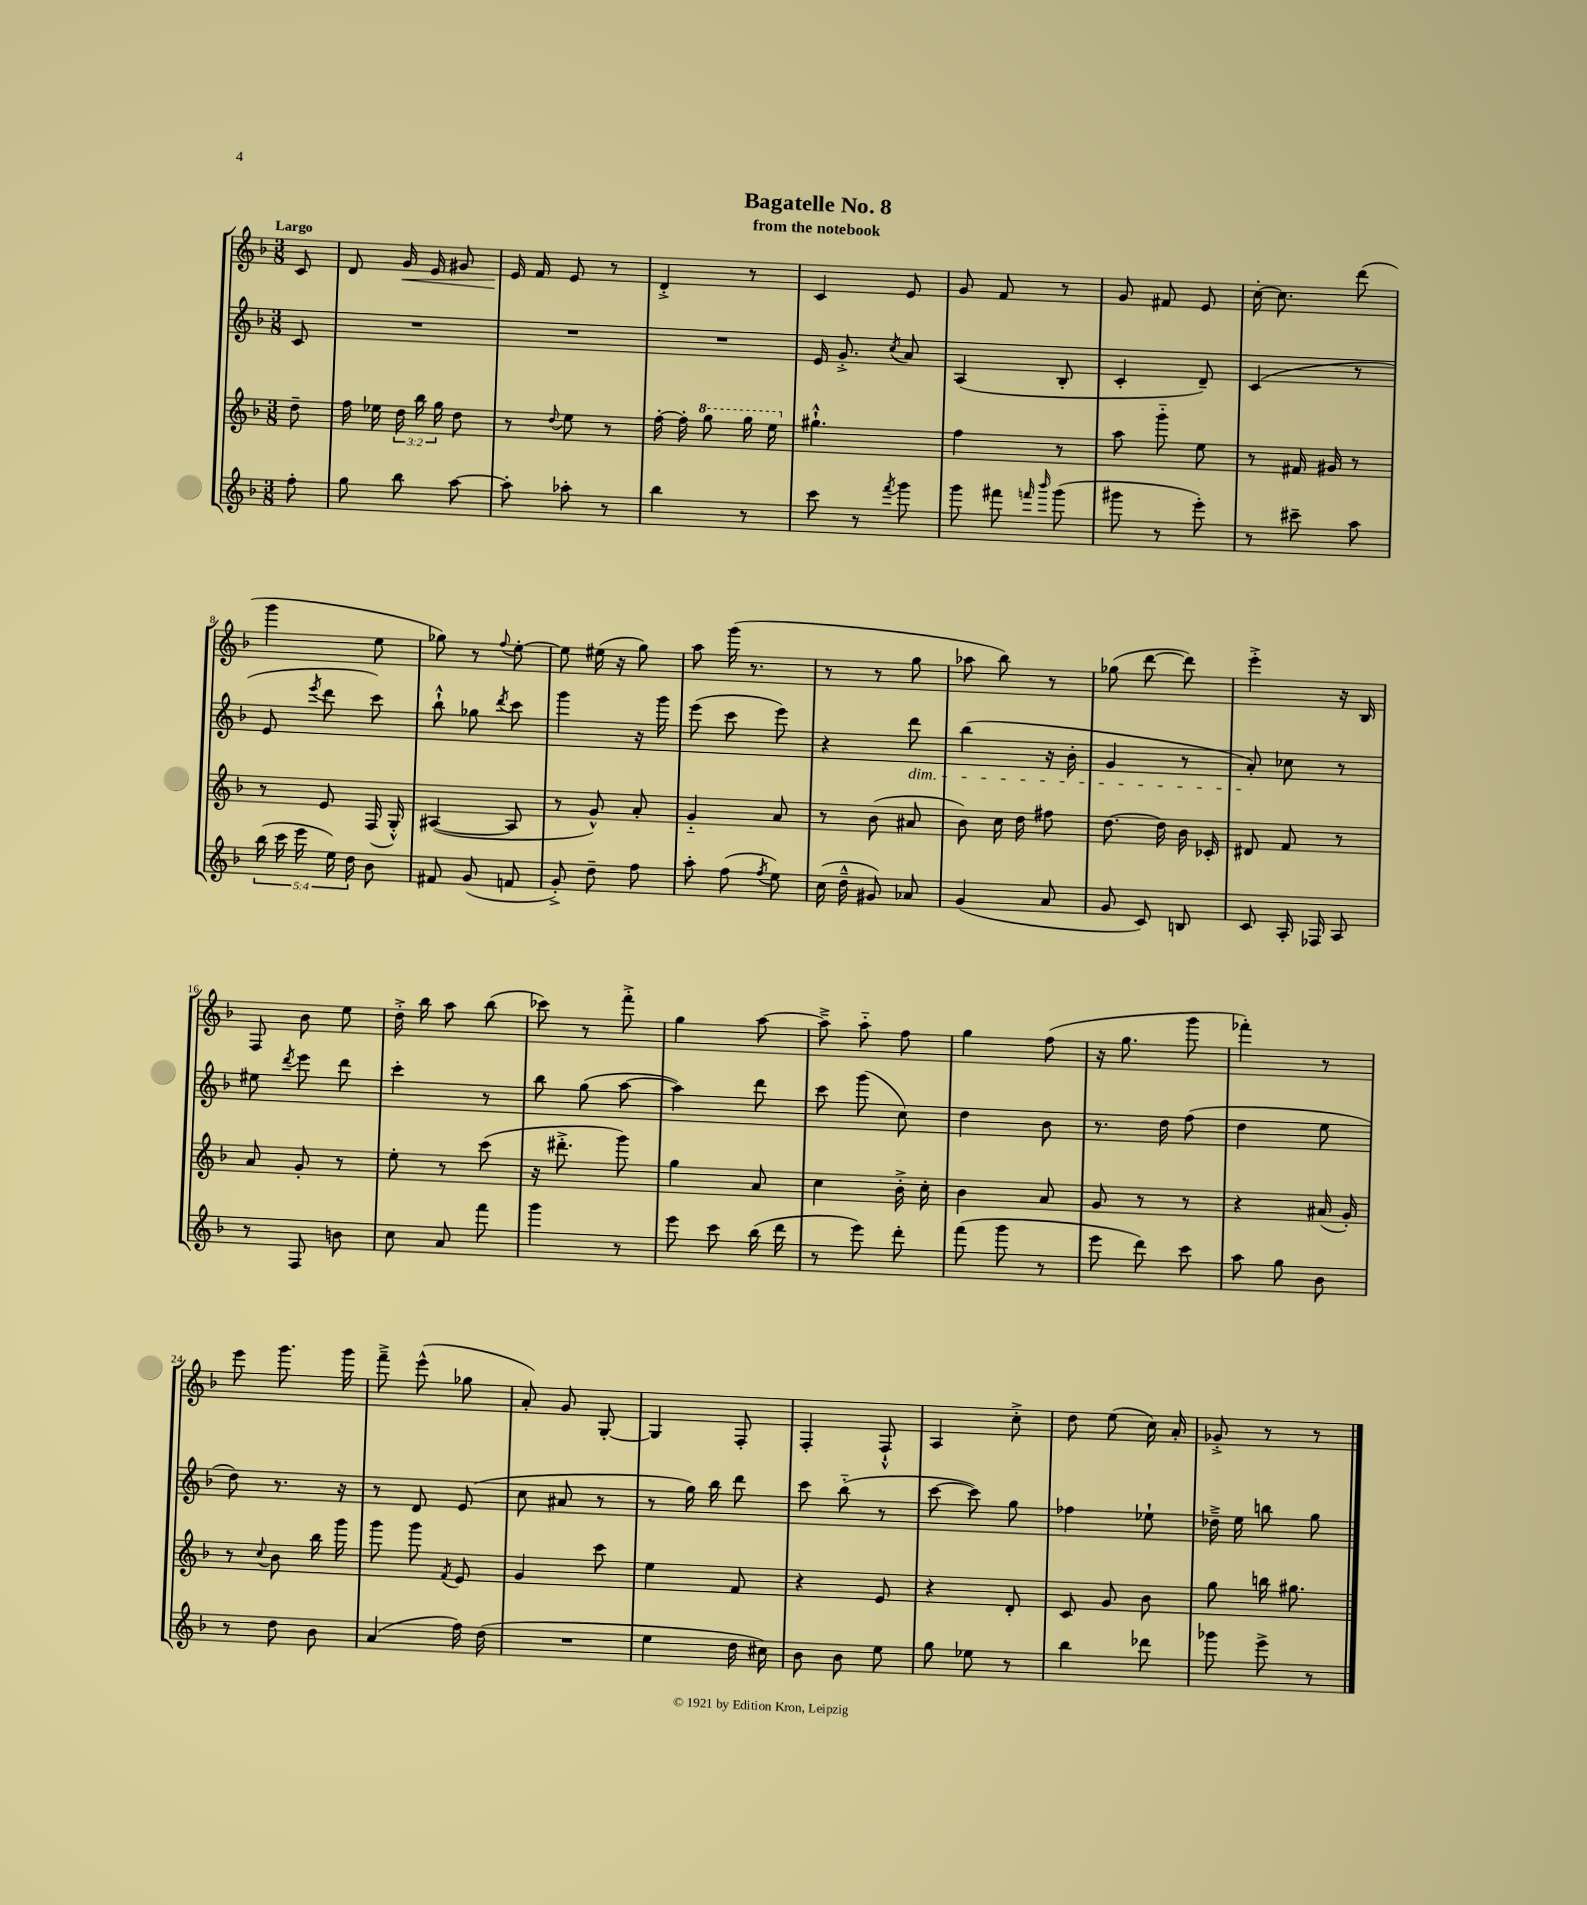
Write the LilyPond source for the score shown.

\header { title = "Bagatelle No. 8" subtitle = "from the notebook" }
<<
\new StaffGroup <<
\new Staff = "s0" {
    \clef treble \key f \major \numericTimeSignature \time 3/8 \partial 8 \tempo "Largo"
    \autoBeamOff c'8 |
    d'8 g'16\< e'16 gis'8 |
    e'16\! f'16 e'8 r8 |
    d'4-.-> r8 |
    c'4 e'8 |
    g'8 f'8 r8 |
    g'8 fis'8 e'8 |
    c''16~-. c''8. d'''8( |
    g'''4 e''8 |
    ges''8) r8 \appoggiatura { f''8 } e''8~-. |
    e''8 eis''16( r16 g''8) |
    a''8 g'''16( r8. |
    r8 r8 g''8 |
    aes''8 bes''8) r8 |
    ges''8( d'''8~ d'''8) |
    e'''4-.-> r16 bes16 |
    f8 bes'8 e''8 |
    d''16-.-> bes''16 a''8 bes''8( |
    ces'''8) r8 f'''8-.-> |
    g''4 a''8~ |
    a''8---> a''8-_ f''8 |
    g''4 f''8( |
    r16 g''8. g'''8 |
    fes'''4-.) r8 |
    e'''8 g'''8. g'''16 |
    f'''8---> e'''8-^( ges''8 |
    a'8-.) g'8 g8~-. |
    g4 f8-. |
    f4-. f8-!-^ |
    a4 c''8-.-> |
    d''8 e''8( c''16) a'16-. |
    ges'8-.-> r8 r8 \bar "|." |
}
\new Staff = "s1" {
    \clef treble \key f \major \numericTimeSignature \time 3/8 \partial 8
    \autoBeamOff c'8 |
    R4. |
    R4. |
    R4. |
    e'16 g'8.-.-> \acciaccatura { c''8 } a'8 |
    a4( bes8-. |
    c'4-. d'8--) |
    c'4( r8 |
    e'8 \acciaccatura { e'''8 } d'''8 c'''8) |
    bes''8-!-^ ges''8 \acciaccatura { d'''8 } c'''8 |
    g'''4 r16 g'''16 |
    e'''8( c'''8 e'''8) |
    r4 d'''8\dim |
    bes''4( r16 bes'16-. |
    g'4 r8 |
    a'8-.\!) ces''8 r8 |
    eis''8 \acciaccatura { d'''8 } e'''8 d'''8 |
    c'''4-. r8 |
    bes''8 g''8( a''8~ |
    a''4) d'''8 |
    c'''8 g'''8( c''8) |
    d''4 bes'8 |
    r8. d''16 f''8( |
    d''4 e''8 |
    d''8) r8. r16 |
    r8 d'8 e'8( |
    c''8 ais'8 r8 |
    r8 g''16) bes''16 d'''8 |
    c'''8 bes''8-_( r8 |
    c'''8~ c'''8) g''8 |
    fes''4 ees''8-! |
    des''16---> e''16 b''8 g''8 \bar "|." |
}
\new Staff = "s2" {
    \clef treble \key f \major \numericTimeSignature \time 3/8 \override Staff.TupletNumber.text = #tuplet-number::calc-fraction-text \partial 8
    \autoBeamOff d''8-- |
    f''16 ees''16 \tuplet 3/2 { d''16 bes''16 g''16 } d''8 |
    r8 \appoggiatura { d''8 } e''8 r8 |
    f''16~-. f''16-. \ottava #1 g'''8 g'''16 e'''16 \ottava #0 |
    gis''4.-!-^ |
    f''4 r8 |
    a''8 g'''8-_ e''8 |
    r8 fis'16 gis'16 r8 |
    r8 e'8 f16( g16-.-^) |
    ais4~( ais8 |
    r8 g'8-^) a'8-. |
    g'4-_ a'8 |
    r8 bes'8( ais'8 |
    bes'8) c''16 d''16 fis''8 |
    d''8.~ d''16 bes'16 ces'16-. |
    dis'8 f'8 r8 |
    a'8 g'8-. r8 |
    e''8-. r8 c'''8( |
    r16 dis'''8.-.-> g'''8) |
    g''4 a'8 |
    c''4 bes'16-.-> c''16-. |
    bes'4 a'8 |
    g'8 r8 r8 |
    r4 ais'16( g'16-.) |
    r8 \appoggiatura { c''8 } bes'8 bes''16 g'''16 |
    g'''8 g'''8 \acciaccatura { f'8 } e'8 |
    g'4 c'''8 |
    e''4 f'8 |
    r4 e'8 |
    r4 d'8-. |
    c'8 g'8 bes'8 |
    g''8 b''16 gis''8. \bar "|." |
}
\new Staff = "s3" {
    \clef treble \key f \major \numericTimeSignature \time 3/8 \override Staff.TupletNumber.text = #tuplet-number::calc-fraction-text \partial 8
    \autoBeamOff f''8-. |
    g''8 bes''8 a''8~ |
    a''8-. aes''8-. r8 |
    bes''4 r8 |
    c'''8 r8 \acciaccatura { f'''8 } g'''8 |
    g'''8 fis'''8 \grace { f'''16 bes'''16 } g'''8( |
    gis'''8 r8 e'''8-.) |
    r8 cis'''8-- a''8 |
    \tuplet 5/4 { bes''16( c'''16 e'''16 e''16) d''16 } bes'8 |
    fis'8 g'8( f'8 |
    g'8-.->) d''8-- f''8 |
    a''8-. f''8( \acciaccatura { f''8 } e''8) |
    c''16( d''16---^ gis'8) aes'8 |
    g'4( a'8 |
    g'8 c'8) b8 |
    c'8 a16-. fes16 a8 |
    r8 f8 b'8 |
    c''8 a'8 f'''8 |
    g'''4 r8 |
    e'''8 c'''8 bes''16( d'''16 |
    r8 e'''8) d'''8-. |
    f'''8( g'''8 r8 |
    e'''8 d'''8) c'''8 |
    a''8 g''8 bes'8 |
    r8 d''8 bes'8 |
    a'4( f''16) d''16( |
    R4. |
    e''4 d''16 cis''16) |
    bes'8 bes'8 e''8 |
    g''8 ees''8 r8 |
    bes''4 des'''8 |
    ges'''8 e'''8-> r8 \bar "|." |
}
>>
>>
